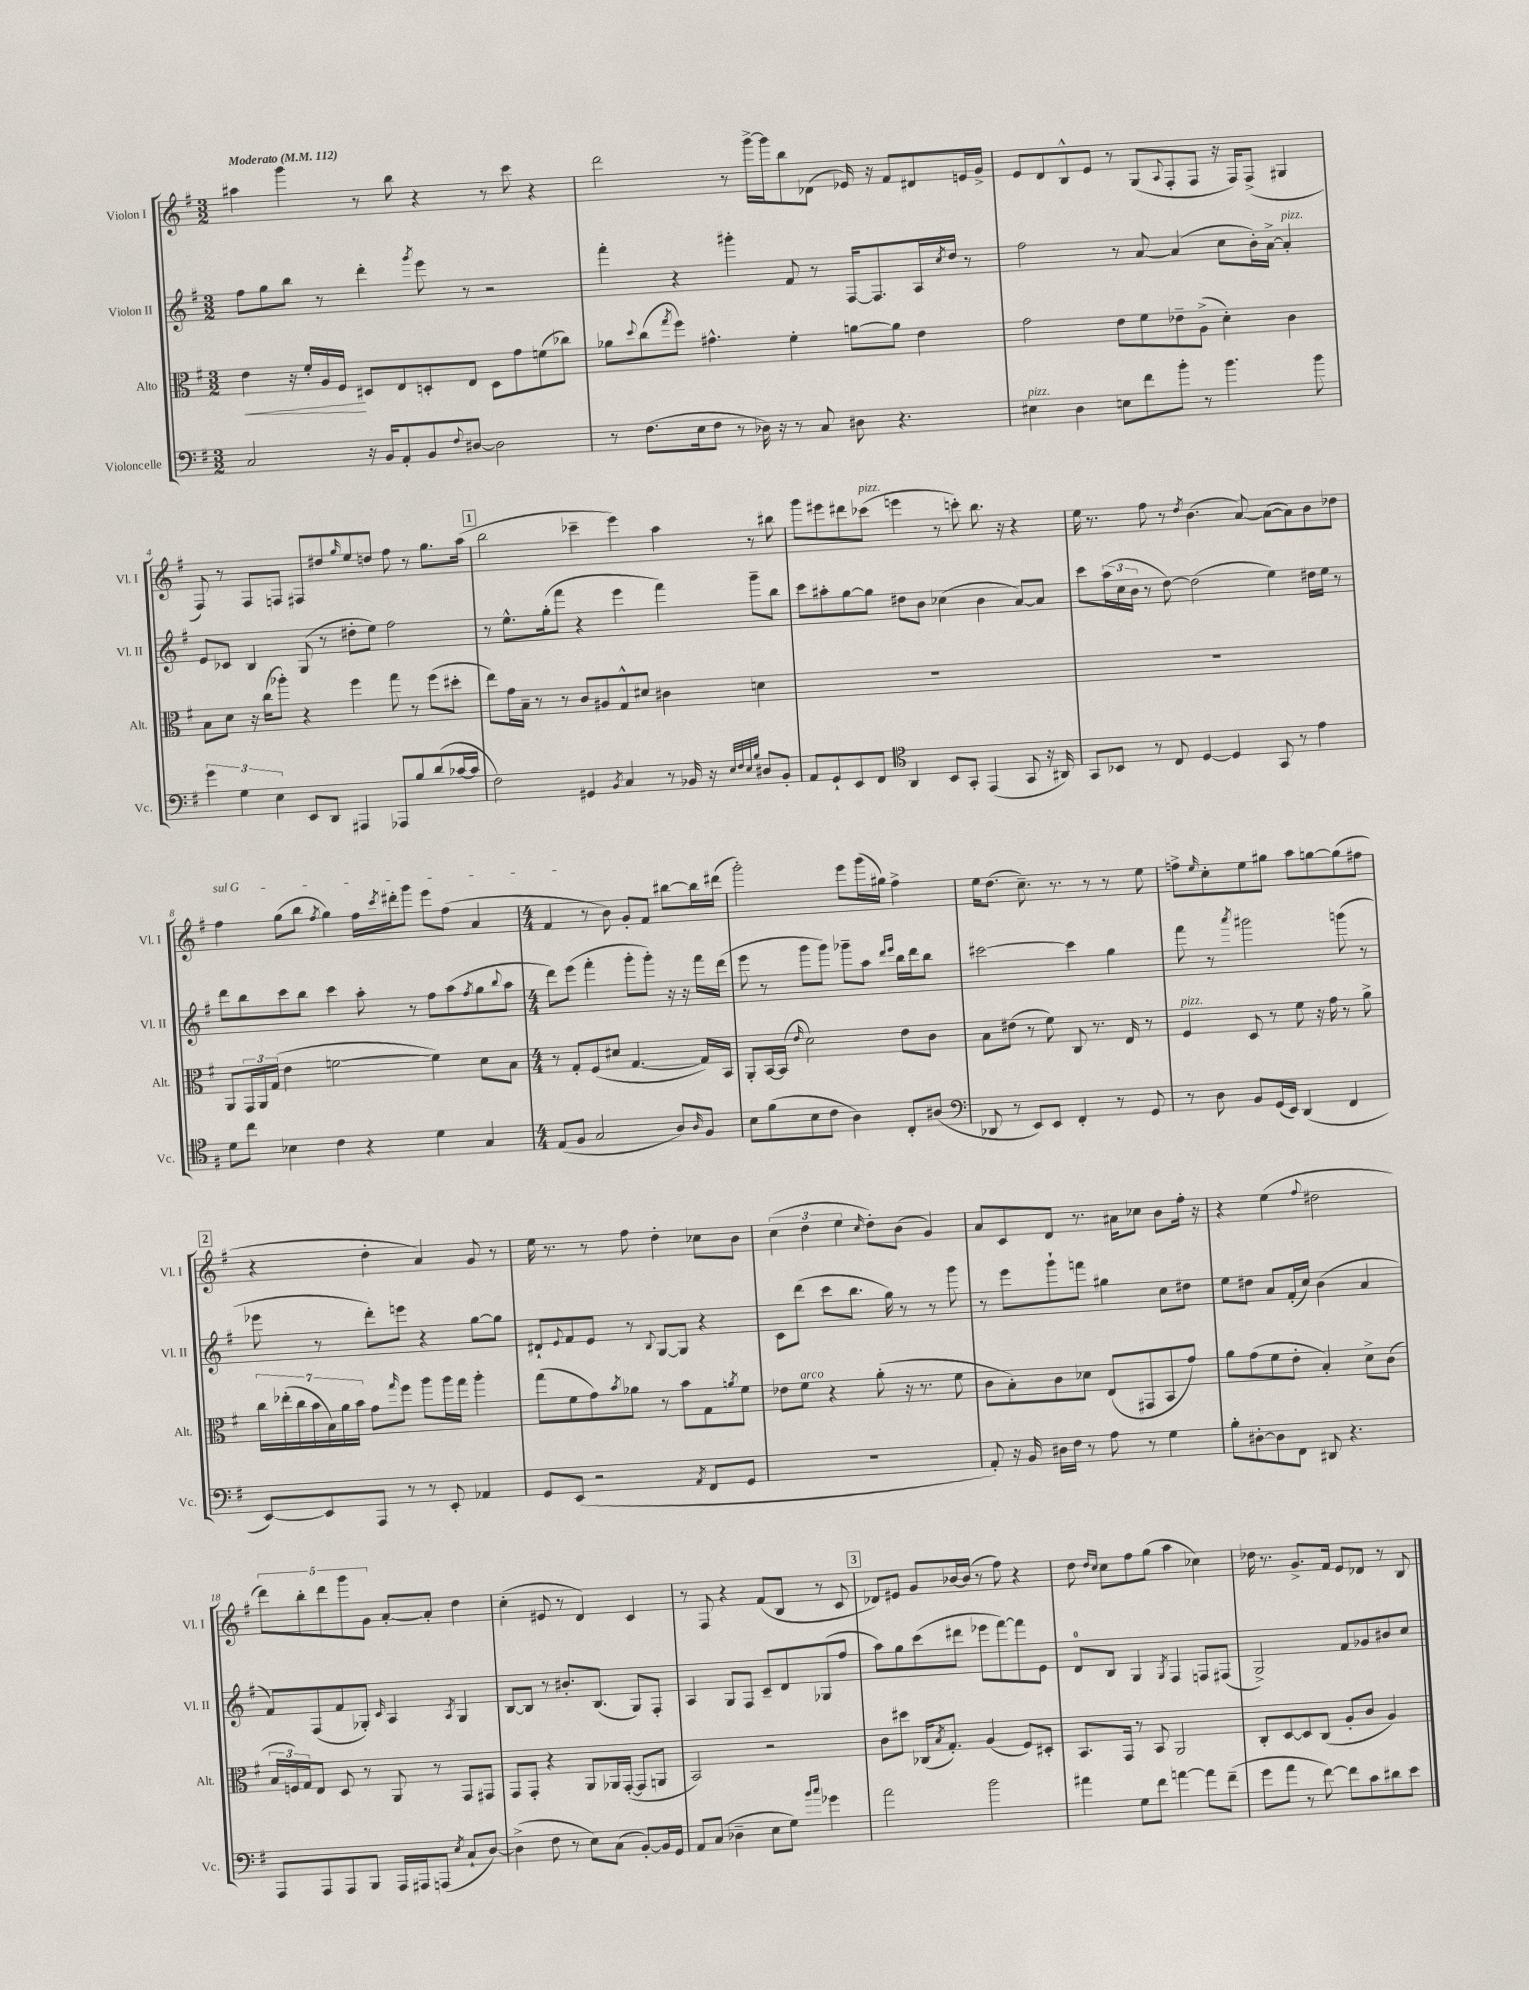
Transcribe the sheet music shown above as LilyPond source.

<<
\new StaffGroup <<
\new Staff = "s0" \with { instrumentName = "Violon I" shortInstrumentName = "Vl. I" } {
    \clef treble \key g \major \numericTimeSignature \time 3/2 \tempo "Moderato" 4 = 112
    ais''4 g'''4 r8 b''8 r4 r8 c'''8 r4 |
    d'''2 r8 g'''16~-> g'''16 b''8 des'8( ees'16) r16 fis'8 dis'8 e'16 g'16-> |
    e'8 d'8 b8-^ e'8 r8 g8( \appoggiatura { a8 } fis8-. fis8 r16 fis16) fis8->( gis4 |
    fis8) r8 fis8 f8 fis8 dis''8 \grace { g''16 } e''8 d''8 fis''8 r8 g''8. a''16( |
    \mark \markup { \box "1" } b''2 ces'''4-- e'''4) a''4 r8 bis''8 |
    g'''8 eis'''8 dis'''8 ces'''8^\markup { \italic "pizz." }( e'''4 r8 c'''8-.) b''8. r16 r4 |
    e''16 r8. fis''8 r8 \acciaccatura { d''8 } b'4.( a'8~) a'8~( a'8) b'8 des''8 |
    \once \override TextSpanner.bound-details.left.text = \markup { \italic "sul G" } fis''4\startTextSpan g''8( b''8 \acciaccatura { fis''8 } g''4) fis''16 \acciaccatura { c'''8 } dis'''16-. g'''8 e'''8 fis''8( a'4 |
    \numericTimeSignature \time 4/4 fis'4\stopTextSpan r8 b'8) g'8-. fis'8 bis''8~ bis''16 dis'''16( |
    g'''2-.) e'''8 g'''16( gis''16) fis''4-> |
    e''16 d''8.( c''8.--) r8. r8 r8 e''8 |
    f''8-> \grace { e''16 } c''8-. e''8 gis''8 a''8 g''8~ g''8( fis''8 |
    \mark \markup { \box "2" } r4 d''4-. a'4) g'8 r8 |
    e''16 r8. r8 fis''8 d''4-. ces''8 b'8 |
    \tuplet 3/2 { c''4( d''4 e''4 } \grace { c''16 } d''8-.) b'8( g'4) |
    a'8 c'8 d'8 r8. ais'16 ces''8 b'8 fis''16-. r16 |
    r4 e''4( \appoggiatura { fis''8 } dis''2 |
    \tuplet 5/4 { d'''8) b''8-. d'''8 g'''8 g'8 } a'8~-. a'8-. d''4 |
    c''4-.( eis'8 r8 d'4) c'4 |
    r8 fis8 r4 fis'8( b8 r8 c'8 |
    \mark \markup { \box "3" } des'8) eis'8 g'8 bes'16~ bes'16( r8 fis''8) r4 |
    d''8 \grace { d''16 c''16 } c''8 fis''8 g''8( a''4 ces''4) |
    des''16 r8. g'8.-> fis'16 e'8 des'8 r8 b8 \bar "|." |
}
\new Staff = "s1" \with { instrumentName = "Violon II" shortInstrumentName = "Vl. II" } {
    \clef treble \key g \major \numericTimeSignature \time 3/2
    fis''8 g''8 b''8 r8 d'''4-. \acciaccatura { g'''8 } e'''8 r8 r2 |
    fis'''4-. r4 gis'''4-. fis'8 r8 fis16~ fis8. a16 \acciaccatura { c''8 } d''16 r8 |
    fis''2 r8 a'8~ a'4( c''8 b'16-.) a'16~-> a'4-.^\markup { \italic "pizz." } |
    e'8 ces'8 b4 g8( r8 dis''8-. e''8) fis''2 |
    \mark \markup { \box "1" } r8 e''8.-^ g''16-.( fis'''8 r4 e'''4 fis'''4) g'''8-- b''8 |
    c'''8 ais''8-. g''8~ g''8 dis''8 b'8 ces''4( b'4 a'8~) a'8 |
    c'''8 \tuplet 3/2 { a''16( c''16 b'16 } r8 d''8~) d''2( e''4) dis''16 e''16 r8 |
    d'''8 b''8 c'''8 b''8 c'''4 a''8-. r8 fis''8 a''8( \acciaccatura { fis''8 } g''8 \appoggiatura { b''8 } a''8 |
    \numericTimeSignature \time 4/4 d'''8) e'''8( fis'''4-. g'''8-. g'''8-.) r16 r16 fis'''16 d'''16( |
    e'''8 r8 g'''8 g'''8) ges'''8-- a''8 \grace { d'''16 e'''16 } b''16 d'''16 b''8 |
    cis'''2~ cis'''4 g''4 |
    fis'''8 r8 \acciaccatura { a'''8 } gis'''2 g'''8( r8 |
    \mark \markup { \box "2" } ees'''8 r8 d'''8-.) e'''8 r4 g''8~ g''8 |
    dis'8-! \appoggiatura { e'8 } fis'8 e'8 r8 \appoggiatura { b8 } g8~ g8 r4 |
    c'8 d'''8( c'''8 b''8. g''16) r8 r8 g'''8 |
    r8 e'''8 g'''8-! f'''8 gis''4 c''8 dis''8 |
    e''8 dis''8 a'8 fis'16-.( c''16) b'4( a'4 |
    fis'8) fis8( fis'8 ges8-.) \grace { c'16 } a4 \acciaccatura { a8 } ges4 |
    b8~ b8 r8 bis'8.-. b8.( g8) fis8-. |
    a4 g8 fis8 c'8-- d'8 ges8( fis''8 |
    \mark \markup { \box "3" } a''8) g''8 c'''8( dis'''8 ees'''8 fis'''8~) fis'''8 e'8 |
    d'8-0 b8 g4 \acciaccatura { g8 } fis4 f8 fis8( |
    g2->) fis'8 ges'8 bis'8 c''8 \bar "|." |
}
\new Staff = "s2" \with { instrumentName = "Alto" shortInstrumentName = "Alt." } {
    \clef alto \key g \major \numericTimeSignature \time 3/2
    e'4\< r16 fis'16-. a16 fis16\! dis8 e8 d8-. e8 d8 g'8 f'8( ces''8) |
    aes'8 \appoggiatura { d''8 } c''8( \acciaccatura { g''8 } fis''8) gis'4.-^ fis'4-. a'8~ a'8 e'4 |
    g'2 e'8 fis'8 ees'8-- a8->( d'4-.) c'4 |
    b8 d'8 r16 c''16( aes''8-.) r4 fis''4 g''8 r8 fis''8( dis''8-. |
    \mark \markup { \box "1" } e''8) g'16 b16-- r8 r8 c'8 ais8 g8-^ dis'8 cis'4 d'4 |
    R1. |
    R1. |
    a,8 \tuplet 3/2 { g,16 a,16 g16( } e'4 f'2~ f'4) d'8 b8 |
    \numericTimeSignature \time 4/4 r8 g8-. fis8( dis'8 g4.~ g16) b,16 |
    a,8-. b,16~ b,16( \grace { e'16 } d'2) e'8 c'8 |
    b8 eis'8( r8 fis'8) c8 r8. e16 r8 |
    fis4^\markup { \italic "pizz." } d8 r8 fis'8 r16 g'16 r8 a'8-> |
    \mark \markup { \box "2" } \tuplet 7/4 { c''16 ees''16-.( c''16 b'16 b16) a'16 b'16 } g'8 \grace { g''16 } fis''8 a''8 a''16 g''16 a''4-. |
    g''8( fis'8 g'8) \acciaccatura { b'8 } aes'8 r8 b'8 g8 \acciaccatura { a'8 } fis'8 |
    ees'8 fis'8^\markup { \italic "arco" } r4 a'8-.( r16 r8. fis'8 |
    c'8 b8-.) c'8 des'8 e8( gis,8 b,8 g'8) |
    a'8 g'8( fis'8 e'8-. b4-.) d'8-> c'8( |
    \tuplet 3/2 { b16 f16) g16 } e8 d8 r8 a,8 r8 g,8 gis,8 |
    g,8 g,8-. r4 a,8 aes,16 g,16~-.( g,8 a,8 |
    b,2) r2 |
    \mark \markup { \box "3" } c'8 dis''8 ces16( \acciaccatura { b8 } g8.-.) a4( fis8) dis8-. |
    b,8. g,16 r8 b,8 a,2 |
    c8-. d8~ d8 c8( a8-. c'8 a4) \bar "|." |
}
\new Staff = "s3" \with { instrumentName = "Violoncelle" shortInstrumentName = "Vc." } {
    \clef bass \key g \major \numericTimeSignature \time 3/2
    c2 r16 b,16 a,8-. b,8 \appoggiatura { fis8 } dis8~ dis2 |
    r8 fis8.( e16 fis8 r8 des16) r16 r8 c8 dis8 r4. |
    eis4^\markup { \italic "pizz." } d4 e8 fis'8 b'8-. r8 b'4. b'8 |
    \tuplet 3/2 { g'4 g4 e4 } e,8 d,8 ais,,4 aes,,8 b8 d'8( ces'16~ ces'16 |
    \mark \markup { \box "1" } fis2) gis,4 \acciaccatura { b,8 } c4 r8 bes,16 r16 \grace { e32 fis32 e32 b32 } dis8 bes,8-. |
    a,8 g,8-! e,8 fis,8 \clef tenor a,4 b,8 g,8-. e,4( g,8 r16 ais,16) |
    g,8 bes,8 r8 c8 d4~ d4 g,8 r8 e'4 |
    d'8 c''8 bes4 c'4 r4 d'4 g4 |
    \numericTimeSignature \time 4/4 e8( fis8 g2 a8) \grace { a16 } fis8 |
    b8 fis'8( b8 c'8 a4) c8-. ais8( |
    \clef bass des,8 r8 e,8) e,8 fis,4-. r8 g,8 |
    r8 d8 b,8 g,16( e,16) d,4( fis,4 |
    \mark \markup { \box "2" } e,8~) e,8 a,,8 r8 r8 e,8-. aes,4 |
    g,8 e,8( r2 \acciaccatura { a,8 } fis,8 g,8 |
    R1 |
    a,8-.) r16 b,16 dis16 fis16 r8 a8 r8 g4 |
    b8-. dis8~-. dis8 fis,8 dis,8 r4. |
    a,,8 a,,8 a,,8 b,,8 a,,16 ais,,16 a,,8( \acciaccatura { e8 } c8-! d8~) |
    d4->( fis8 r8 e8) c8( b,8~-.) b,16 g,16 |
    a,8 c8( des4-- e8 g8) \grace { b'16 c''16 } ges'4 |
    \mark \markup { \box "3" } a'2 b'2 |
    ais'4 g8 fis'8 a'4~ a'8 fis'8--( |
    g'8 a'8 r8 fis'8~) fis'8 c'8 dis'8 e'8 \bar "|." |
}
>>
>>
